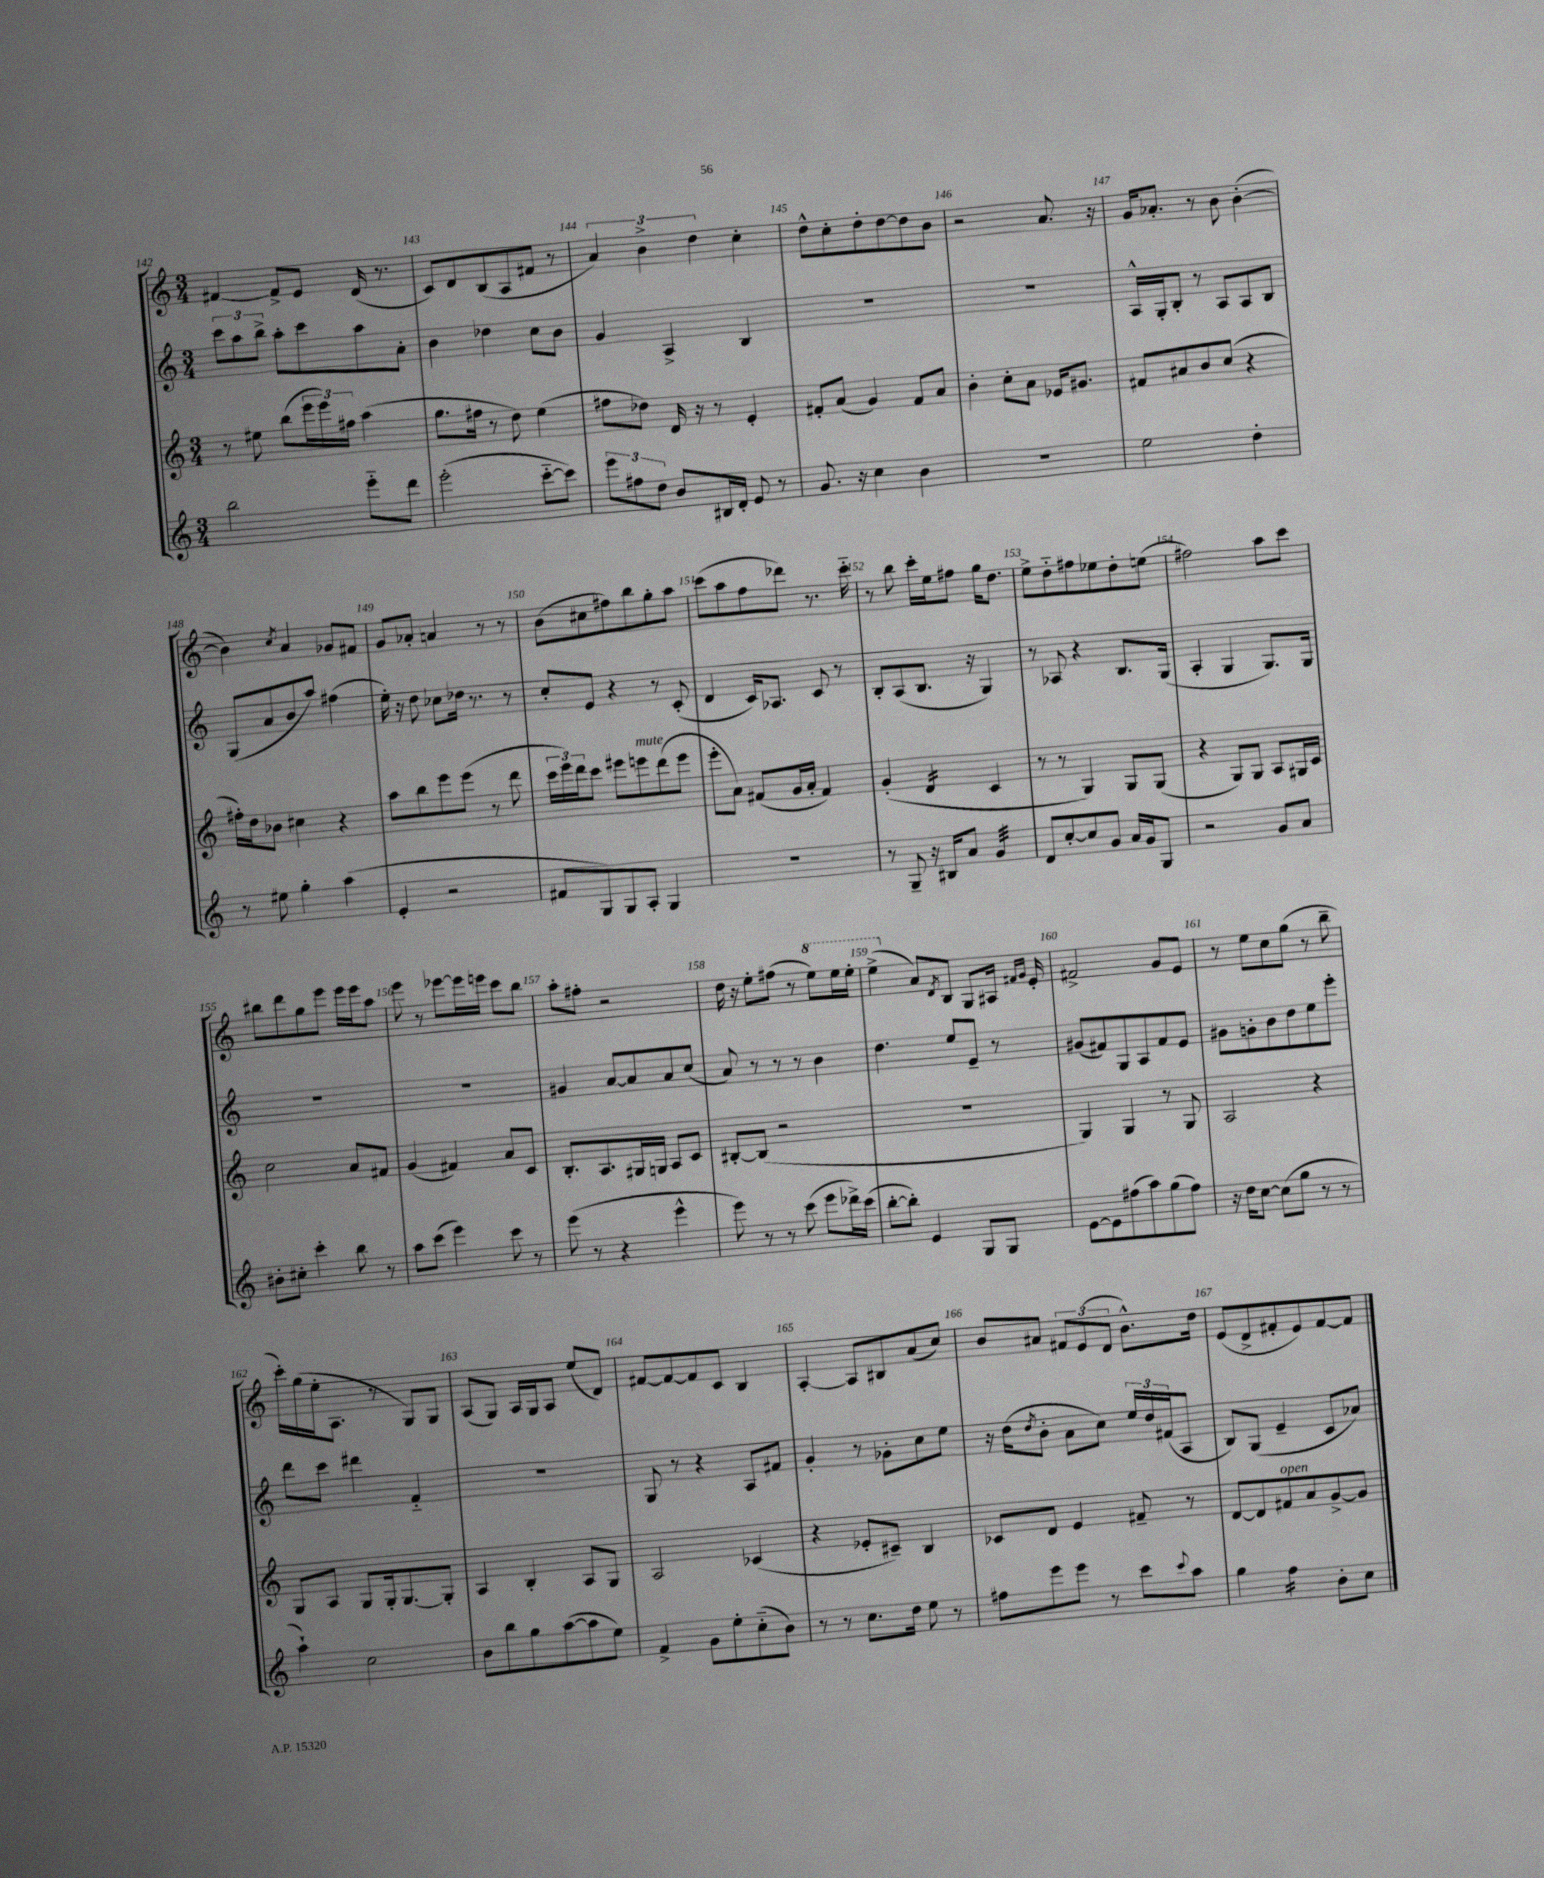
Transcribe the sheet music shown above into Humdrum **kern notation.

**kern	**kern	**kern	**kern
*staff4	*staff3	*staff2	*staff1
*clefG2	*clefG2	*clefG2	*clefG2
*k[]	*k[]	*k[]	*k[]
*M3/4	*M3/4	*M3/4	*M3/4
2bb\	8r	12ccc\L	[4f#/
.	.	12aa\	.
.	8ee#\	.	.
.	.	12bb^\J	.
.	(8bb\L	8aa'\L	8f#^/]L
.	24eee\L	8ccc\	8e/J
.	24eee\)	.	.
.	24ff#\JJ	.	.
8eee'~\L	(4aa\	8aa\	(16d/
.	.	.	8.r
8ddd\J	.	8a'\J	.
=	=	=	=
(2eee'\	8.gg\L	4b\	8c/L)
.	.	.	8d/
.	16ff#\Jk	.	.
.	8r	4dd-\	(8B/
.	8dd\)	.	8A/
[8ccc'~\L	(4ee\	8cc\L	8f#/J
8ccc\]J)	.	8b\J	8r
=	=	=	=
12eee\L	8ff#\L	4g/	6a/)
12ff#\	.	.	.
.	8dd-\J)	.	.
12dd\J	.	.	6b^\
8b/L	16d/	4A^/	.
.	16r	.	.
.	.	.	6dd\
16B#/L	8r	.	.
16d'/JJ	.	.	.
8e/	4e'/	4B/	4cc'\
8r	.	.	.
=	=	=	=
8.g/	8f#'/L	2.r	8dd^^\L
.	(8a/J	.	8cc'\
16r	.	.	.
4cc\	4g/)	.	8dd'\
.	.	.	[8dd\
4b\	8f#/L	.	8dd\]
.	8a/J	.	8b\J
=	=	=	=
2.r	4b'\	2.r	2r
.	8cc'\L	.	.
.	8a\J	.	.
.	16e-/LK	.	8.a/
.	8.g#/J	.	.
.	.	.	16r
=	=	=	=
2ee\	8f#/L	16A^^/LL	16g/LK
.	.	16G'/J	8.a-'/J
.	8a#/	8B'/J	.
.	8b/	8r	8r
.	(8cc/J	8A/L	8b\
4dd'\	4r	8A/	([4b'\
.	.	8B/J	.
=	=	=	=
8r	16ff#'\LL)	(8G/L	4b\])
.	16dd\J	.	.
8ee#\	8b-\J	8a/	.
.	.	.	8qcc/
4gg'\	4cc#\	8b/	4a/
.	.	8aa/J)	.
(4aa\	4r	(4ff#\	8g-/L
.	.	.	8f#/J
=	=	=	=
4e'/	8aa\L	16ee'\)	8g/L
.	.	16r	.
.	8bb\	8dd\	8a-'/J
2r	8eee\	8cc-\L	4a/
.	(8eee\J	16dd-\Jk	.
.	.	8.r	.
.	8r	.	8r
.	8ddd\	8r	8r
=	=	=	=
8f#/L	24ccc\LL	8cc'/L	(8b\L
.	24eee\)	.	.
.	24ddd\J	.	.
8G/)	8ccc\J	8e/J	8cc#\
8G/	8eee#\L	4r	8ff#\)
8A'/J	8eee\	.	8bb\
4G/	(8ddd\	8r	8gg'\
.	8eee\J	(8c'/	8aa\J
=	=	=	=
2.r	8eee'\L	4d/	(8ccc\L
.	8a\J)	.	8aa\
.	(8f#/L	16c/LK)	8ff\
.	.	8.A-/J	.
.	16g/L	.	8ddd-\J)
.	16a'/JJ	.	.
.	4f#/)	8c/	8.r
.	.	8r	.
.	.	.	16ccc'~\
=	=	=	=
8r	(4g'/	8B'/L	8r
8G~/	.	(8A/	8bb\
16r	4d/	8.B/J	16ccc'\LL
16B#/LK	.	.	16ee\J
8a/J	.	.	8ff#\J
.	.	16r	.
4g/	4c/	4G/)	16gg\LK
.	.	.	8.dd\J
=	=	=	=
8d/L	8r	8r	8ee^\L
[8cc'/	8r	8A-/	8dd'~\
8cc/]	4G/)	4r	8ff#\
8g/J	.	.	8ee-\
16a/LL	8G/L	8.B/L	8dd'\
16g/J	.	.	.
8G/J	(8G/J	.	(8ee\J
.	.	(16G/Jk	.
=	=	=	=
2r	4r	4A'/	2ff#\)
.	8G/L)	4G/	.
.	8G/J	.	.
8g/L	8A/L	8.G/L)	8aa\L
8a/J	16G#/L	.	8ccc\J
.	16c/JJ	16G/Jk	.
=	=	=	=
8b#'\L	2cc\	2.r	8bb#\L
8cc#'\J	.	.	8ddd\
4ccc'\	.	.	8gg\
.	.	.	8eee\J
8bb\	8a/L	.	16eee\LL
.	.	.	16eee\J
8r	8f#/J	.	8aa\J
=	=	=	=
8aa\L	(4g/	2.r	8eee\
(8ccc\J	.	.	8r
4eee\)	4f#/)	.	[8eee-\L
.	.	.	16eee-\]L
.	.	.	16eee\JJ
8ccc\	8a/L	.	8ccc\L
8r	8c/J	.	8bb\J
=	=	=	=
(8eee\	8.B'/L	4g#/	8aa'\L
8r	.	.	8ff#'\J
.	8.A/	.	.
4r	.	[8a/L	2r
.	16G#/L	8a/]	.
.	16G/JJ	.	.
4eee^^\	8A/L	8a/	.
.	8c/J	(8cc/J	.
=	=	=	=
8eee\)	[8B#'/L	8a/)	16dd\
.	.	.	16r
8r	(8B#/]J	8r	8ee'\L
8r	2r	8r	(8ff#\J
(8ccc\	.	8r	8r
8eee\L	.	4b\	8eee\L)
16ddd-^\L)	.	.	16eee\L
(16ccc\JJ	.	.	16eee'\JJ
=	=	=	=
[8bb'\L	2.r	4.dd\	(4eee^\
8bb'\]J)	.	.	.
4e/	.	.	8a/L)
.	.	.	8qd/
.	.	8ee/L	8B/J
8G/L	.	8e~/J	8G/L
8G/J	.	8r	16A#/Jk
.	.	.	16qqf#/LL
.	.	.	16qqg/JJ
.	.	.	16e'/
=	=	=	=
[8e\L	4G/)	(8g#/L	2f#^/
8e\]	.	8f#/)	.
(8ff#\	4G/	8G/	.
8aa\)	.	8A/	.
(8gg\	8r	8f#/	8g/L
8ff#\J)	8G/	8e/J	8e/J
=	=	=	=
16r	2A/	8g#\L	8r
16dd\LK	.	.	.
[8cc\J	.	8g'\	8ee\L
(8cc\]L	.	8b\	8cc\
8gg\J	.	8dd\	(8gg\J
8r	4r	8ee\	8r
8r	.	8eee'\J	8bb~\
=	=	=	=
4aa`\)	8G/L	8ddd\L	16ccc'\LL)
.	.	.	(16gg\
.	8A/J	8ccc\J	16ee'\J
.	.	.	8.A\J
2cc\	8G/L	4ddd#\	.
.	16G'/k	.	8r
.	[8.G/	.	.
.	.	4f'~/	8G/L)
.	8G'/]J	.	8G/J
=	=	=	=
8b\L	4A/	2.r	(8A/L
8bb\	.	.	8G/J)
8gg\	4B'/	.	16A/LL
.	.	.	16G/J
([8aa\	.	.	8A/J
8aa\]	8A/L	.	(8ee/L
8ee\J)	8G/J	.	8d/J)
=	=	=	=
4f^/	2A/	8G/	[8f#/L
.	.	8r	8f#/_
8g\L	.	4r	8f#/]
8ee'\	.	.	8c/J
(8cc'~\	(4c-/	8A/L	4B/
8b\J)	.	8f#/J	.
=	=	=	=
8r	4r	4g'/	[4A'/
8r	.	.	.
8.cc\L	8e-'/L	8r	8A/]L
.	8c#~/J)	8g-'\L	8B#/
16dd\Jk	.	.	.
8ee\	4B/	8cc\	(8a/
8r	.	8ee\J	8cc/J)
=	=	=	=
8ff#\L	8c-/L	16r	8b/L
.	.	(16dd\LK	.
.	.	8qdd/	.
8eee\	8d/J	8b'\J	8a#/J
8eee\J	4e/	8a\L	12f#/L
.	.	.	(12e/
8r	.	8cc\J)	.
.	.	.	12d/J
8ccc\L	8f#~/	24ee/LL	8.b^^\L)
.	.	24dd/	.
.	.	(24f#/J	.
8qqccc/	.	.	.
8aa\J	8r	8A/J	.
.	.	.	16dd\Jk
=	=	=	=
4gg\	[8d/L	8B/L)	(8e/L
.	8d/]	(8G/J	8d^/
4ff\	8f#/	4e~/	8f#'/
.	8a/	.	8e/)
8b'\L	[8g^/	8c/L	[8f#/
8cc\J	8g/]J	8a-/J)	8f#/]J
==	==	==	==
*-	*-	*-	*-
